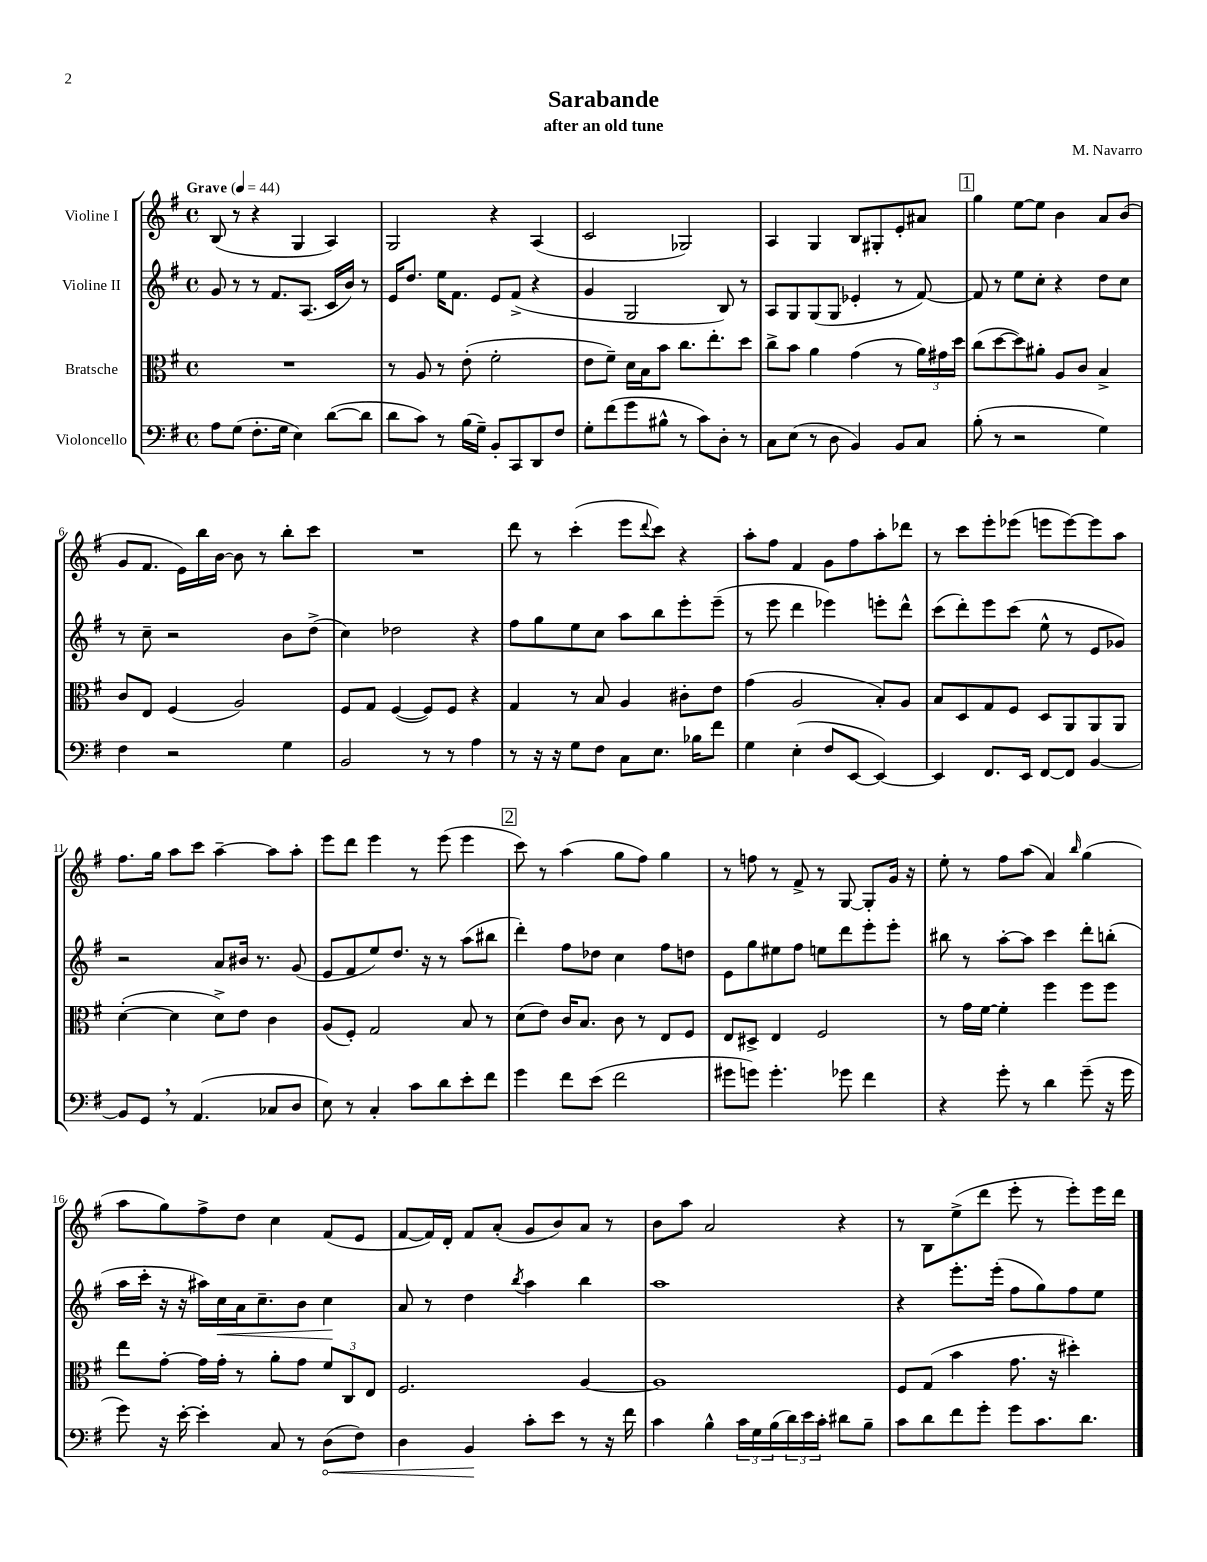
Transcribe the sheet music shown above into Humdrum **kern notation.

**kern	**dynam	**kern	**kern	**dynam	**kern
*part4	*part4	*part3	*part2	*part2	*part1
*staff4	*staff4	*staff3	*staff2	*staff2	*staff1
*I"Violoncello	*	*I"Bratsche	*I"Violine II	*	*I"Violine I
*clefF4	*	*clefC3	*clefG2	*	*clefG2
*k[f#]	*	*k[f#]	*k[f#]	*	*k[f#]
*M4/4	*	*M4/4	*M4/4	*	*M4/4
*met(c)	*	*met(c)	*met(c)	*	*met(c)
*MM44	*	*MM44	*MM44	*	*MM44
=1	=1	=1	=1	=1	=1
!	!	!	!	!	!LO:TX:a:B:t=Grave
8A\L	.	1r	8g/	.	(8B/
(8G\J	.	.	8r	.	8r
8.F#'\L	.	.	8r	.	4r
.	.	.	8.f#/L	.	.
16G\Jk	.	.	.	.	.
4E\)	.	.	.	.	4G/
.	.	.	(8.A/J	.	.
([8d\L	.	.	16c/LL	.	4A/)
.	.	.	16b/JJ)	.	.
8d\J]	.	.	8r	.	.
=2	=2	=2	=2	=2	=2
8d\L	.	8r	16e/KL	.	2G/
.	.	.	8.dd/J	.	.
8c\J)	.	8A/	.	.	.
8r	.	8r	16ee\KL	.	.
.	.	.	8.f#\J	.	.
(16B\LL	.	(8e'\	.	.	.
16G~\JJ)	.	.	.	.	.
8BB'/L	.	2f#'\	8e/L	.	4r
8CC/	.	.	(8f#^/J	.	.
8DD/	.	.	4r	.	(4A/
8F#/J	.	.	.	.	.
=3	=3	=3	=3	=3	=3
8G'\L	.	8e\L	4g/	.	2c/
(8f#\	.	8f#~\J)	.	.	.
8g\	.	16d\LL	2G/	.	.
.	.	16B\J	.	.	.
8B#X^^\J	.	8b\J	.	.	.
8r	.	8.cc\L	.	.	2G-X/)
8c\L)	.	.	.	.	.
.	.	8.ee'\	.	.	.
8D'\J	.	.	8B/)	.	.
8r	.	8dd\J	8r	.	.
=4	=4	=4	=4	=4	=4
8C\L	.	8cc^\L	8A/L	.	4A/
(8E\J	.	8b\J	8G/	.	.
8r	.	4a\	(8G/	.	4G/
8D\	.	.	8G/J	.	.
4BB/)	.	(4g\	4e-X'/	.	8B/L
.	.	.	.	.	8G#X'/
8BB/L	.	8r	8r	.	8e'/
8C/J	.	24a\LL)	[8f#/)	.	8a#X/J
.	.	24g#X\	.	.	.
.	.	24dd\JJ	.	.	.
!!LO:REH:place=s1:t=1
=5	=5	=5	=5	=5	=5
(8B'\	.	(8cc\L	8f#/]	.	4gg\
8r	.	[8dd\	8r	.	.
2r	.	8dd\])	8ee\L	.	[8ee\L
.	.	8a#X'\J	8cc'\J	.	8ee\J]
.	.	8A/L	4r	.	4b\
.	.	8c/J	.	.	.
4G\)	.	4B^/	8dd\L	.	8a/L
.	.	.	8cc\J	.	(8b/J
!!LO:LB:g=z
=6	=6	=6	=6	=6	=6
4F#\	.	8c/L	8r	.	8g/L
.	.	8E/J	8cc~\	.	8.f#/J
2r	.	(4F#/	2r	.	.
.	.	.	.	.	16e\LL)
.	.	.	.	.	16bb\
.	.	.	.	.	[16b\JJ
.	.	2A/)	.	.	8b\]
.	.	.	.	.	8r
4G\	.	.	8b\L	.	8bb'\L
.	.	.	(8dd^\J	.	8ccc\J
=7	=7	=7	=7	=7	=7
2BB/	.	8F#/L	4cc\)	.	1r
.	.	8G/J	.	.	.
.	.	([4F#/	2dd-X\	.	.
8r	.	8F#/L])	.	.	.
8r	.	8F#/J	.	.	.
4A\	.	4r	4r	.	.
=8	=8	=8	=8	=8	=8
8r	.	4G/	8ff#\L	.	8ddd\
16r	.	.	8gg\	.	8r
16r	.	.	.	.	.
8G\L	.	8r	8ee\	.	(4ccc'\
8F#\J	.	8B/	8cc\J	.	.
8C\L	.	4A/	8aa\L	.	8eee\L
.	.	.	.	.	8qqddd/
8.E\J	.	.	8bb\	.	8ccc\J)
.	.	8c#X'\L	8eee'\	.	4r
16B-X\KL	.	.	.	.	.
8f#\J	.	8e\J	(8eee~\J	.	.
=9	=9	=9	=9	=9	=9
4G\	.	(4g\	8r	.	8aa'\L
.	.	.	8eee\	.	8ff#\J
(4E'\	.	2A/	4ddd\	.	4f#/
8F#/L	.	.	4eee-X\)	.	8g\L
[8EE/J	.	.	.	.	8ff#\
4EE/_)	.	8B'/L)	8eeen'\L	.	8aa'\
.	.	8A/J	8ddd^^\J	.	8ddd-X\J
=10	=10	=10	=10	=10	=10
4EE/]	.	8B/L	(8ccc\L	.	8r
.	.	8D/	8ddd'\)	.	8ccc\L
8.FF#/L	.	8G/	8eee\	.	8eee'\
.	.	8F#/J	(8ccc\J	.	(8eee-X\J
16EE/Jk	.	.	.	.	.
[8FF#/L	.	8D/L	8ee^^\	.	8eeen\L
8FF#/J]	.	8AA/	8r	.	[8eee\)
[4BB/	.	8AA/	8e/L	.	8eee\]
.	.	8AA/J	8g-X/J)	.	8aa\J
!!LO:LB:g=z
=11	=11	=11	=11	=11	=11
8BB/L]	.	([4d'\	2r	.	8.ff#\L
8GG,/J	.	.	.	.	.
.	.	.	.	.	16gg\Jk
8r	.	4d\]	.	.	8aa\L
(4.AA/	.	.	.	.	8ccc\J
.	.	8d^\L)	8a/L	.	[4aa~\
.	.	8e\J	16b#X/Jk	.	.
.	.	.	8.r	.	.
8C-X/L	.	4c\	.	.	8aa\L]
8D/J	.	.	(8g/	.	8aa'\J
=12	=12	=12	=12	=12	=12
8E\)	.	(8A/L	8e/L	.	8eee\L
8r	.	8F#'/J)	8f#/	.	8ddd\J
4C'/	.	2G/	8ee/)	.	4eee\
.	.	.	8.dd/J	.	.
8c\L	.	.	.	.	8r
.	.	.	16r	.	.
8d\	.	.	8r	.	(8eee\
8e'\	.	8B/	(8aa\L	.	4eee\
8f#\J	.	8r	8bb#X\J	.	.
!!LO:REH:place=s1:t=2
=13	=13	=13	=13	=13	=13
4g\	.	(8d\L	4ddd'\)	.	8ccc\)
.	.	8e\J)	.	.	8r
8f#\L	.	16c/KL	8ff#\L	.	(4aa\
.	.	8.B/J	.	.	.
(8e\J	.	.	8dd-X\J	.	.
2f#\	.	8c\	4cc\	.	8gg\L
.	.	8r	.	.	8ff#\J)
.	.	8E/L	8ff#\L	.	4gg\
.	.	8F#/J	8ddn\J	.	.
=14	=14	=14	=14	=14	=14
8g#X\L	.	8E/L	8e\L	.	8r
8gn\J)	.	8D#X^/J	8gg\	.	8ffn\
4.g'\	.	4E/	8ee#X\	.	8r
.	.	.	8ff#\J	.	8f#^/
.	.	2F#/	8een\L	.	8r
8g-X\	.	.	8ddd\	.	[8G/
4f#\	.	.	8eee'\	.	8G'/L]
.	.	.	8eee'\J	.	16g/Jk
.	.	.	.	.	16r
=15	=15	=15	=15	=15	=15
4r	.	8r	8bb#X\	.	8ee'\
.	.	16g\LL	8r	.	8r
.	.	[16f#\JJ	.	.	.
8g'\	.	4f#'\]	[8aa'\L	.	8ff#\L
8r	.	.	8aa\J]	.	(8aa\J
4d\	.	4ff#\	4ccc\	.	4a/)
.	.	.	.	.	16qqbb/
(8g~\	.	8ff#\L	8ddd'\L	.	(4gg\
16r	.	8ff#\J	(8bbn'\J	.	.
16g\	.	.	.	.	.
!!LO:LB:g=z
=16	=16	=16	=16	=16	=16
8g\)	.	8ee\L	16aa\LL	.	8aa\L
.	.	.	16ccc'\JJ	.	.
16r	.	[8g'\J	16r	.	8gg\)
[16e'\	.	.	16r	.	.
4e'\]	.	16g\LL]	16aa#X\LL)	.	8ff#^\
!	!	!	!	!LO:HP:b	!
.	.	16g'\JJ	16cc\	<	.
.	.	8r	16a\J	.	8dd\J
.	.	.	8.cc~\	.	.
8C/	.	8a'\L	.	.	4cc\
8r	.	8g\J	8b\J	.	.
!	!LO:HP:b	!	!	!	!
(8D\L	<	12f#/L	4cc\	.	(8f#/L
.	.	12C/	.	.	.
8F#\J)	.	.	.	.	8e/J
.	.	12E/J	.	.	.
.	.	.	.	[	.
=17	=17	=17	=17	=17	=17
4D\	.	2.F#/	8a/	.	[8f#/L
.	.	.	8r	.	16f#/L])
.	.	.	.	.	16d'/JJ
4BB/	.	.	4dd\	.	8f#/L
.	.	.	.	.	(8a'/J
.	.	.	8qbb/	.	.
8c'\L	[	.	4aa\	.	8g/L
8e\J	.	.	.	.	8b/)
8r	.	[4A/	4bb\	.	8a/J
16r	.	.	.	.	8r
16f#\	.	.	.	.	.
=18	=18	=18	=18	=18	=18
4c\	.	1A]	1aa	.	8b\L
.	.	.	.	.	8aa\J
4B^^\	.	.	.	.	2a/
24c\LL	.	.	.	.	.
24G\	.	.	.	.	.
(24B\	.	.	.	.	.
24d\)	.	.	.	.	.
24e\	.	.	.	.	.
24c'\JJ	.	.	.	.	.
8d#X\L	.	.	.	.	4r
8B~\J	.	.	.	.	.
=19	=19	=19	=19	=19	=19
8c\L	.	8F#/L	4r	.	8r
8d\	.	(8G/J	.	.	8B\L
8f#\	.	4b\	8.eee'\L	.	(8ee^\
8g'\J	.	.	.	.	8ddd\J
.	.	.	(16eee'\Jk	.	.
8g\L	.	8.g\	8ff#\L	.	8eee'\
8.c\	.	.	8gg\)	.	8r
.	.	16r	.	.	.
.	.	4dd#X'\)	8ff#\	.	8eee'\L)
8.d\J	.	.	.	.	.
.	.	.	8ee\J	.	16eee\L
.	.	.	.	.	16ddd\JJ
==	==	==	==	==	==
*-	*-	*-	*-	*-	*-
